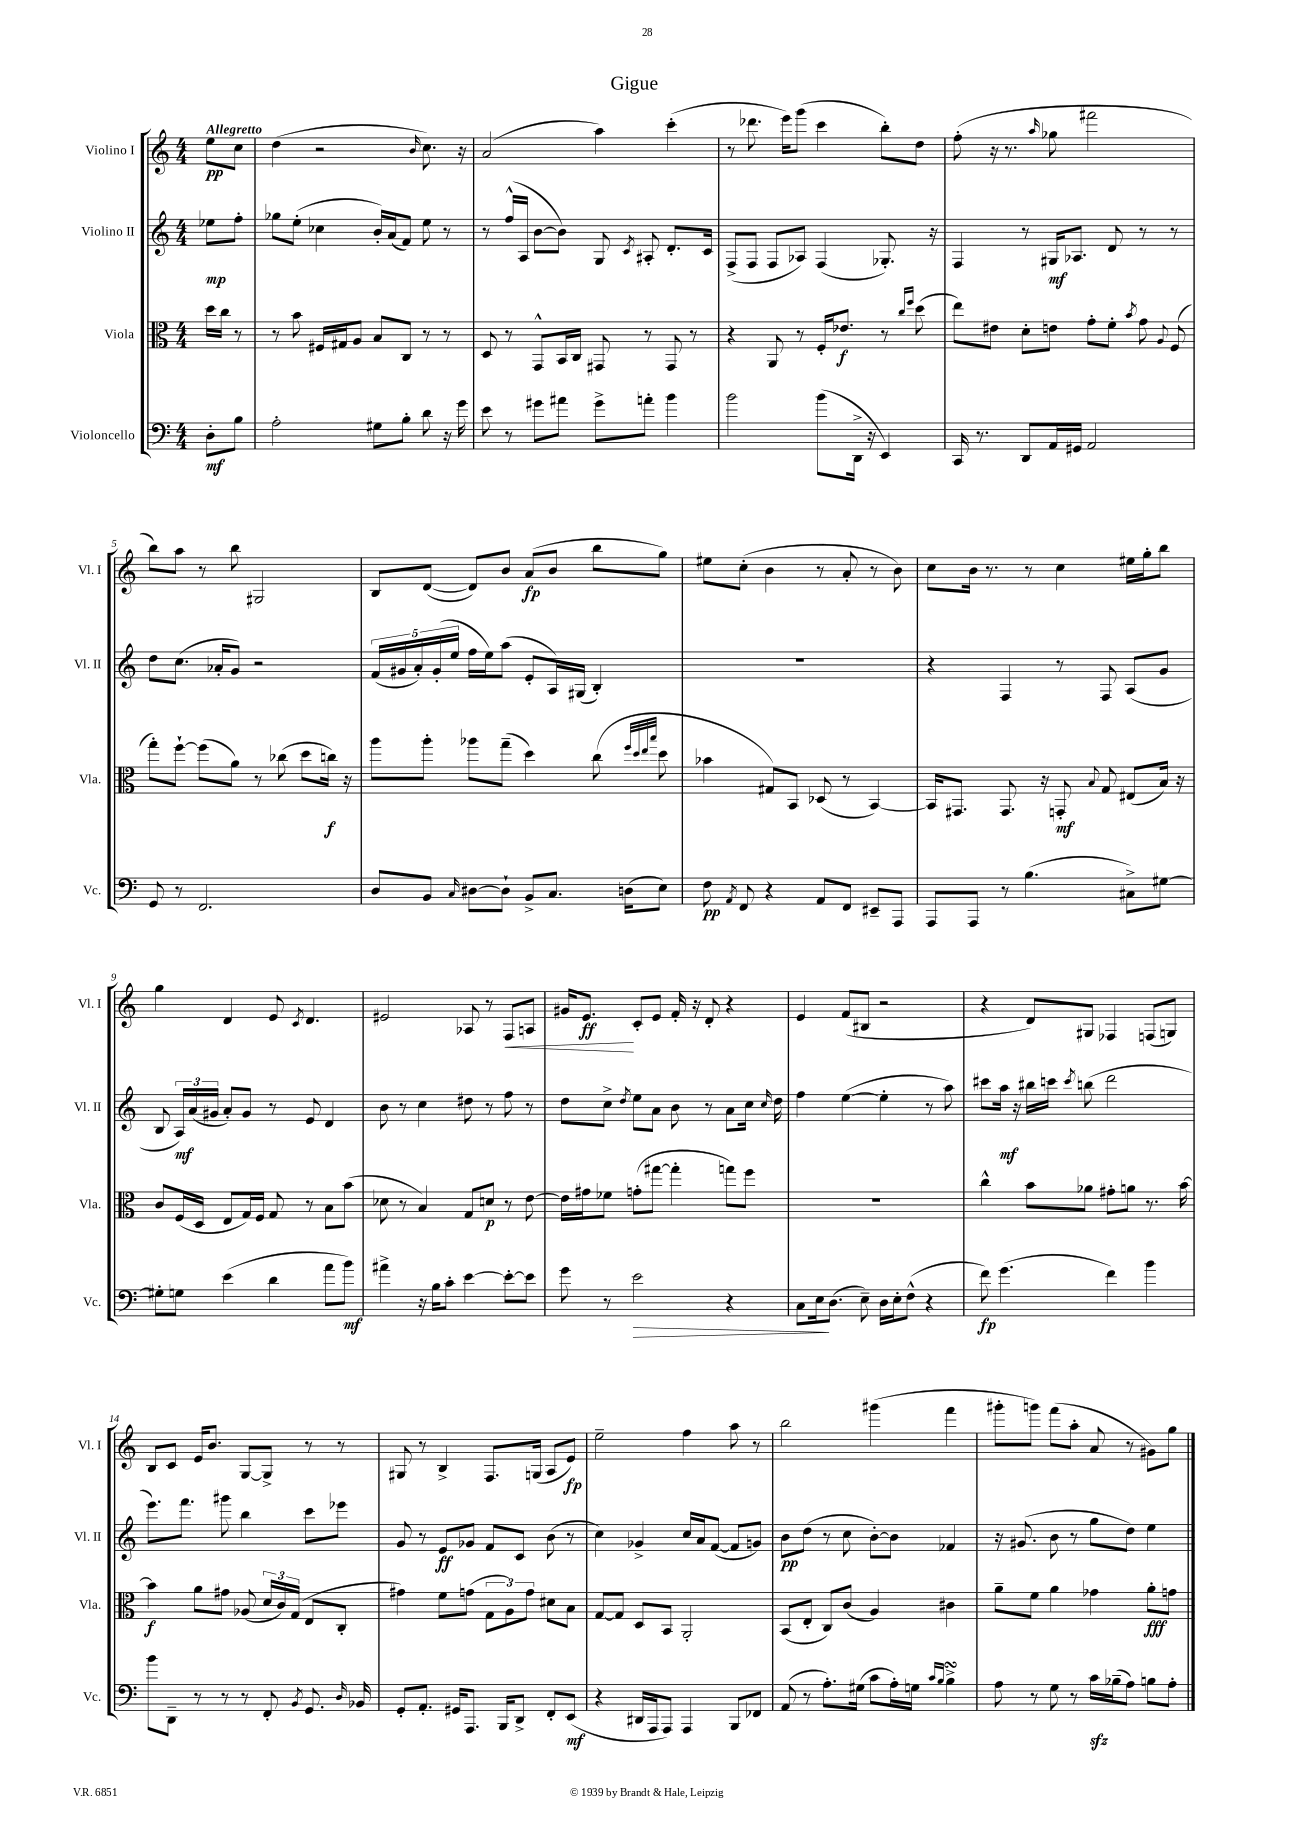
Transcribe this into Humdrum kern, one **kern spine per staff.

**kern	**dynam	**kern	**dynam	**kern	**dynam	**kern	**dynam
*part4	*part4	*part3	*part3	*part2	*part2	*part1	*part1
*staff4	*staff4	*staff3	*staff3	*staff2	*staff2	*staff1	*staff1
*I"Violoncello	*	*I"Viola	*	*I"Violino II	*	*I"Violino I	*
*I'Vc.	*	*I'Vla.	*	*I'Vl. II	*	*I'Vl. I	*
*clefF4	*	*clefC3	*	*clefG2	*	*clefG2	*
*k[]	*	*k[]	*	*k[]	*	*k[]	*
*M4/4	*	*M4/4	*	*M4/4	*	*M4/4	*
=	=	=	=	=	=	=	=
!	!	!	!	!	!	!LO:TX:a:B:t=Allegretto	!
8D'\L	mf	16dd\LL	.	8ee-X\L	mp	8ee\L	pp
.	.	16cc\JJ	.	.	.	.	.
8B\J	.	8r	.	8ff'\J	.	8cc\J	.
=1	=1	=1	=1	=1	=1	=1	=1
2A'\	.	8r	.	8gg-X\L	.	(4dd\	.
.	.	8b\	.	(8ee'\J	.	.	.
.	.	16F#X/LL	.	4cc-X\	.	2r	.
.	.	16G#X/J	.	.	.	.	.
.	.	8A/J	.	.	.	.	.
8G#X\L	.	8B/L	.	16b'/LL)	.	.	.
.	.	.	.	(16a/J	.	.	.
8B'\J	.	8C/J	.	8f/J)	.	.	.
.	.	.	.	.	.	16qqb/	.
8d\	.	8r	.	8ee\	.	8.cc\)	.
16r	.	8r	.	8r	.	.	.
16g\	.	.	.	.	.	16r	.
=2	=2	=2	=2	=2	=2	=2	=2
8e\	.	8D/	.	8r	.	(2a/	.
8r	.	8r	.	(16ff^^/LL	.	.	.
.	.	.	.	16A/JJ	.	.	.
8g#X\L	.	8GG^^/L	.	[8b\L	.	.	.
8a#X\J	.	16BB/L	.	8b\J])	.	.	.
.	.	16C/JJ	.	.	.	.	.
8g#^\L	.	8GG#X/	.	8G/	.	4aa\)	.
.	.	.	.	8qc/	.	.	.
8an'\J	.	8r	.	8A#X'/	.	.	.
4b\	.	8GG#/	.	8.d'/L	.	(4ccc'\	.
.	.	8r	.	.	.	.	.
.	.	.	.	16c/Jk	.	.	.
=3	=3	=3	=3	=3	=3	=3	=3
2b\	.	4r	.	(8F^/L	.	8r	.
.	.	.	.	8F/J	.	8.ddd-X\	.
.	.	8AA/	.	8F/L	.	.	.
.	.	.	.	.	.	16eee\KL)	.
.	.	8r	.	8A-X/J)	.	(8ggg\J	.
(8b\L	.	16F'/KL	.	(4F/	.	4ccc\	.
.	.	8.e-X/J	f	.	.	.	.
16DD^\Jk	.	.	.	.	.	.	.
16r	.	.	.	.	.	.	.
4EE/)	.	8r	.	8.G-X'/)	.	8bb'\L)	.
.	.	16qqcc/LL	.	.	.	.	.
.	.	16qqff/JJ	.	.	.	.	.
.	.	(8dd\	.	.	.	8dd\J	.
.	.	.	.	16r	.	.	.
=4	=4	=4	=4	=4	=4	=4	=4
16CC/	.	8ee\L)	.	4F/	.	(8ff'\	.
8.r	.	.	.	.	.	.	.
.	.	8e#X\J	.	.	.	16r	.
.	.	.	.	.	.	8.r	.
8DD/L	.	8d'\L	.	8r	.	.	.
.	.	.	.	.	.	16qqaa/	.
16AA/L	.	8en\J	.	16G#X/KL	mf	8gg-X\	.
16GG#X/JJ	.	.	.	8.A-X/J	.	.	.
2AA/	.	8g'\L	.	.	.	2fff#X\	.
.	.	8f'\J	.	8d/	.	.	.
.	.	8qb/	.	.	.	.	.
.	.	8g\	.	8r	.	.	.
.	.	8qqA/	.	.	.	.	.
.	.	(8F/	.	8r	.	.	.
!!LO:LB:g=z
=5	=5	=5	=5	=5	=5	=5	=5
8GG/	.	8gg'\L)	.	8dd\L	.	8bb\L)	.
8r	.	[8ff`\J	.	(8.cc\J	.	8aa\J	.
2.FF/	.	(8ff\L]	.	.	.	8r	.
.	.	.	.	16a-X'/KL	.	.	.
.	.	8a\J)	.	8g/J)	.	8bb\	.
.	.	8r	.	2r	.	2G#X/	.
.	.	(8cc-X\	.	.	.	.	.
.	.	8dd\L	.	.	.	.	.
.	.	16ccn\Jk)	f	.	.	.	.
.	.	16r	.	.	.	.	.
=6	=6	=6	=6	=6	=6	=6	=6
8D/L	.	8aa\L	.	(20f/LL	.	8B/L	.
.	.	.	.	20g#X/	.	.	.
.	.	.	.	20a'/)	.	.	.
8BB/J	.	8aa'\J	.	.	.	([8d/J	.
.	.	.	.	(20g#'/	.	.	.
.	.	.	.	20ee/JJ	.	.	.
16qqC/	.	.	.	.	.	.	.
[8D#X\L	.	8aa-X\L	.	16ff\LL	.	8d/L])	.
.	.	.	.	16ee\J)	.	.	.
8D#`\J]	.	(8gg~\J	.	(8aa\J	.	8b/J	.
8BB^/L	.	4dd\)	.	8e'/L	.	(8a/L	fp
8.C/J	.	.	.	16A/L)	.	8b/J	.
.	.	.	.	(16G#X/JJ	.	.	.
.	.	(8cc\	.	4B'/)	.	8bb\L	.
(16Dn\KL	.	.	.	.	.	.	.
.	.	32qqff/LLL	.	.	.	.	.
.	.	32qqdd/	.	.	.	.	.
.	.	32qqee/	.	.	.	.	.
.	.	32qqbb/JJJ	.	.	.	.	.
8E\J)	.	8dd\	.	.	.	8gg\J)	.
=7	=7	=7	=7	=7	=7	=7	=7
8F\	pp	4b-X\	.	1r	.	8ee#X\L	.
8qAA/	.	.	.	.	.	.	.
8FF/	.	.	.	.	.	(8cc'\J	.
4r	.	8G#X/L)	.	.	.	4b\	.
.	.	8BB/J	.	.	.	.	.
8AA/L	.	(8D-X/	.	.	.	8r	.
8FF/J	.	8r	.	.	.	8a'/	.
8EE#X~/L	.	[4BB/)	.	.	.	8r	.
8AAA/J	.	.	.	.	.	8b\)	.
=8	=8	=8	=8	=8	=8	=8	=8
8AAA/L	.	16BB/KL]	.	4r	.	8cc\L	.
.	.	8.GG#X/J	.	.	.	.	.
8AAA/J	.	.	.	.	.	16b\Jk	.
.	.	.	.	.	.	8.r	.
8r	.	8.GG#/	.	4F/	.	.	.
(4.B\	.	.	.	.	.	8r	.
.	.	16r	.	.	.	.	.
.	.	8GGn'/	mf	8r	.	4cc\	.
.	.	8qqB/	.	.	.	.	.
.	.	8G/	.	8F/	.	.	.
8C#X^\L)	.	(8E#X/L	.	(8A/L	.	16ee#X\LL	.
.	.	.	.	.	.	16gg'\J	.
[8G#X\J	.	16B/Jk)	.	8g/J	.	8bb\J	.
.	.	16r	.	.	.	.	.
!!LO:LB:g=z
=9	=9	=9	=9	=9	=9	=9	=9
8G#X'\L]	.	8c/L	.	8B/	.	4gg\	.
8Gn\J	.	(16F/L	.	24A/LL)	mf	.	.
.	.	.	.	(24a/	.	.	.
.	.	16D/JJ	.	.	.	.	.
.	.	.	.	24g#X/JJ	.	.	.
(4e\	.	8E/L	.	8a'/L)	.	4d/	.
.	.	16G/L)	.	8g#/J	.	.	.
.	.	16F/JJ	.	.	.	.	.
4d\	.	8G/	.	8r	.	8e/	.
.	.	.	.	.	.	8qc/	.
.	.	8r	.	8e/	.	4.d/	.
8a\L	.	8B\L	.	4d/	.	.	.
8b\J)	mf	(8b\J	.	.	.	.	.
=10	=10	=10	=10	=10	=10	=10	=10
4a#X^\	.	8d-X\	.	8b\	.	2e#X/	.
.	.	8r	.	8r	.	.	.
16r	.	4B/)	.	4cc\	.	.	.
16B\KL	.	.	.	.	.	.	.
8c'\J	.	.	.	.	.	.	.
[4e\	.	8G/L	.	8dd#X\	.	8A-X/	.
.	.	8dn/J	p	8r	.	8r	.
!	!	!	!	!	!	!	!LO:HP:b
8e'\L_	.	8r	.	8ff\	.	8F/L	<
8e\J]	.	[8e\	.	8r	.	8An/J	.
=11	=11	=11	=11	=11	=11	=11	=11
8g\	.	16e\LL]	.	8dd\L	.	16g#X/KL	.
.	.	16g#X\J	.	.	.	8.e/J	ff
8r	.	8f-X\J	.	8cc^\J	.	.	.
.	.	.	.	8qdd/	.	.	.
!	!LO:HP:b	!	!	!	!	!	!
2e\	>	(8gn'\L	.	8ee\L	.	8c'/L	[
.	.	[8gg#X\J	.	8a\J	.	8e/J	.
.	.	4gg#'\]	.	8b\	.	16f'/	.
.	.	.	.	.	.	16r	.
.	.	.	.	8r	.	8d'/	.
4r	.	8ggn\L)	.	8a\L	.	4r	.
.	.	8ff\J	.	16cc\Jk	.	.	.
.	.	.	.	16qqcc/	.	.	.
.	.	.	.	16dd\	.	.	.
=12	=12	=12	=12	=12	=12	=12	=12
8C\L	.	1r	.	4ff\	.	4e/	.
16E\k	.	.	.	.	.	.	.
(8.D\J	]	.	.	.	.	.	.
.	.	.	.	([4ee\	.	(8f/L	.
8E~\)	.	.	.	.	.	8B#X/J	.
16D\LL	.	.	.	4ee'\]	.	2r	.
16E'\J	.	.	.	.	.	.	.
(8F^^\J	.	.	.	.	.	.	.
4r	.	.	.	8r	.	.	.
.	.	.	.	8aa\)	.	.	.
=13	=13	=13	=13	=13	=13	=13	=13
8f\)	fp	4cc^^\	.	8ccc#X\L	.	4r	.
(4.g\	.	.	.	16aa\Jk	mf	.	.
.	.	.	.	16r	.	.	.
.	.	8b\L	.	16bb#X\LL	.	8d/L)	.
.	.	.	.	16cccn\JJ	.	.	.
.	.	.	.	8qccc/	.	.	.
.	.	8a-X\J	.	(8bbn\	.	8G#X/J	.
4f\)	.	8g#X'\L	.	2ddd\	.	4F-X/	.
.	.	8an\J	.	.	.	.	.
4b\	.	8.r	.	.	.	(8Fn/L	.
.	.	.	.	.	.	8Gn/J)	.
.	.	[16b\	.	.	.	.	.
!!LO:LB:g=z
=14	=14	=14	=14	=14	=14	=14	=14
8b\L	.	4b\]	f	8.eee\L)	.	8B/L	.
8DD~\J	.	.	.	.	.	8c/J	.
.	.	.	.	8.fff\J	.	.	.
8r	.	8a\L	.	.	.	16e/KL	.
.	.	.	.	.	.	8.b/J	.
8r	.	8g#X\J	.	8ggg#X\	.	.	.
8r	.	(8A-X/	.	4bb\	.	[8G/L	.
8FF'/	.	24d/LL	.	.	.	8G^/J]	.
.	.	24c/)	.	.	.	.	.
.	.	(24G/JJ	.	.	.	.	.
8qBB/	.	.	.	.	.	.	.
8.GG/	.	8E/L	.	8ccc\L	.	8r	.
.	.	8C'/J	.	8eee-X\J	.	8r	.
16qqD/	.	.	.	.	.	.	.
16BB-X/	.	.	.	.	.	.	.
=15	=15	=15	=15	=15	=15	=15	=15
8GG'/L	.	4g#X\)	.	8g/	.	8G#X/	.
8.AA'/J	.	.	.	8r	.	8r	.
.	.	8f\L	.	8e/L	ff	4B^/	.
16GG#X/KL	.	.	.	.	.	.	.
8.AAA/J	.	(8gn\J	.	8g-X/J	.	.	.
.	.	12G\L	.	8f/L	.	8.F/L	.
16BBB/KL	.	.	.	.	.	.	.
.	.	12A\)	.	.	.	.	.
8DD^/J	.	.	.	8c/J	.	.	.
.	.	12g\J	.	.	.	.	.
.	.	.	.	.	.	(16Gn/Jk	.
8FF'/L	.	8d#X\L	.	(8b\	.	8A/L	.
(8EE/J	mf	8B\J	.	8r	.	8e/J)	fp
=16	=16	=16	=16	=16	=16	=16	=16
4r	.	[8G/L	.	4cc\)	.	2ee~\	.
.	.	8G/J]	.	.	.	.	.
16DD#X/LL	.	8D/L	.	4g-X^/	.	.	.
16AAA/J	.	.	.	.	.	.	.
8AAA/J)	.	8BB/J	.	.	.	.	.
4AAA/	.	2AA'/	.	16cc/LL	.	4ff\	.
.	.	.	.	16a/J	.	.	.
.	.	.	.	([8f/J	.	.	.
8BBB/L	.	.	.	8f/L]	.	8aa\	.
8FF-X/J	.	.	.	8gn/J)	.	8r	.
=17	=17	=17	=17	=17	=17	=17	=17
(8AA/	.	(8BB/L	.	8b\L	pp	2bb\	.
8r	.	8E'/J	.	(8dd\J	.	.	.
8.A'\L)	.	8C/L)	.	8r	.	.	.
.	.	(8c/J	.	8cc\	.	.	.
(16G#X\Jk	.	.	.	.	.	.	.
8c\L	.	4A/)	.	[8b'\L)	.	(4ggg#X\	.
16A'\L)	.	.	.	8b\J]	.	.	.
16Gn\JJ	.	.	.	.	.	.	.
16qqc/LL	.	.	.	.	.	.	.
16qqB/JJ	.	.	.	.	.	.	.
4BsSsS^\	.	4c#X\	.	4f-X/	.	4fff\	.
=18	=18	=18	=18	=18	=18	=18	=18
8A\	.	8a~\L	.	16r	.	8ggg#X'\L	.
.	.	.	.	(8.g#X/	.	.	.
8r	.	8f\J	.	.	.	8gggn\J)	.
8G\	.	4a\	.	8b\	.	(8fff\L	.
8r	.	.	.	8r	.	8aa'\J	.
16czz\LL	.	4g-X\	.	8gg\L	.	8a/	.
(16B-X~\J	.	.	.	.	.	.	.
8A\J)	.	.	.	8dd\J)	.	8r	.
8Bn\L	.	8a'\L	fff	4ee\	.	8g#X\L)	.
8A'\J	.	8gn\J	.	.	.	8gg\J	.
==	==	==	==	==	==	==	==
*-	*-	*-	*-	*-	*-	*-	*-
